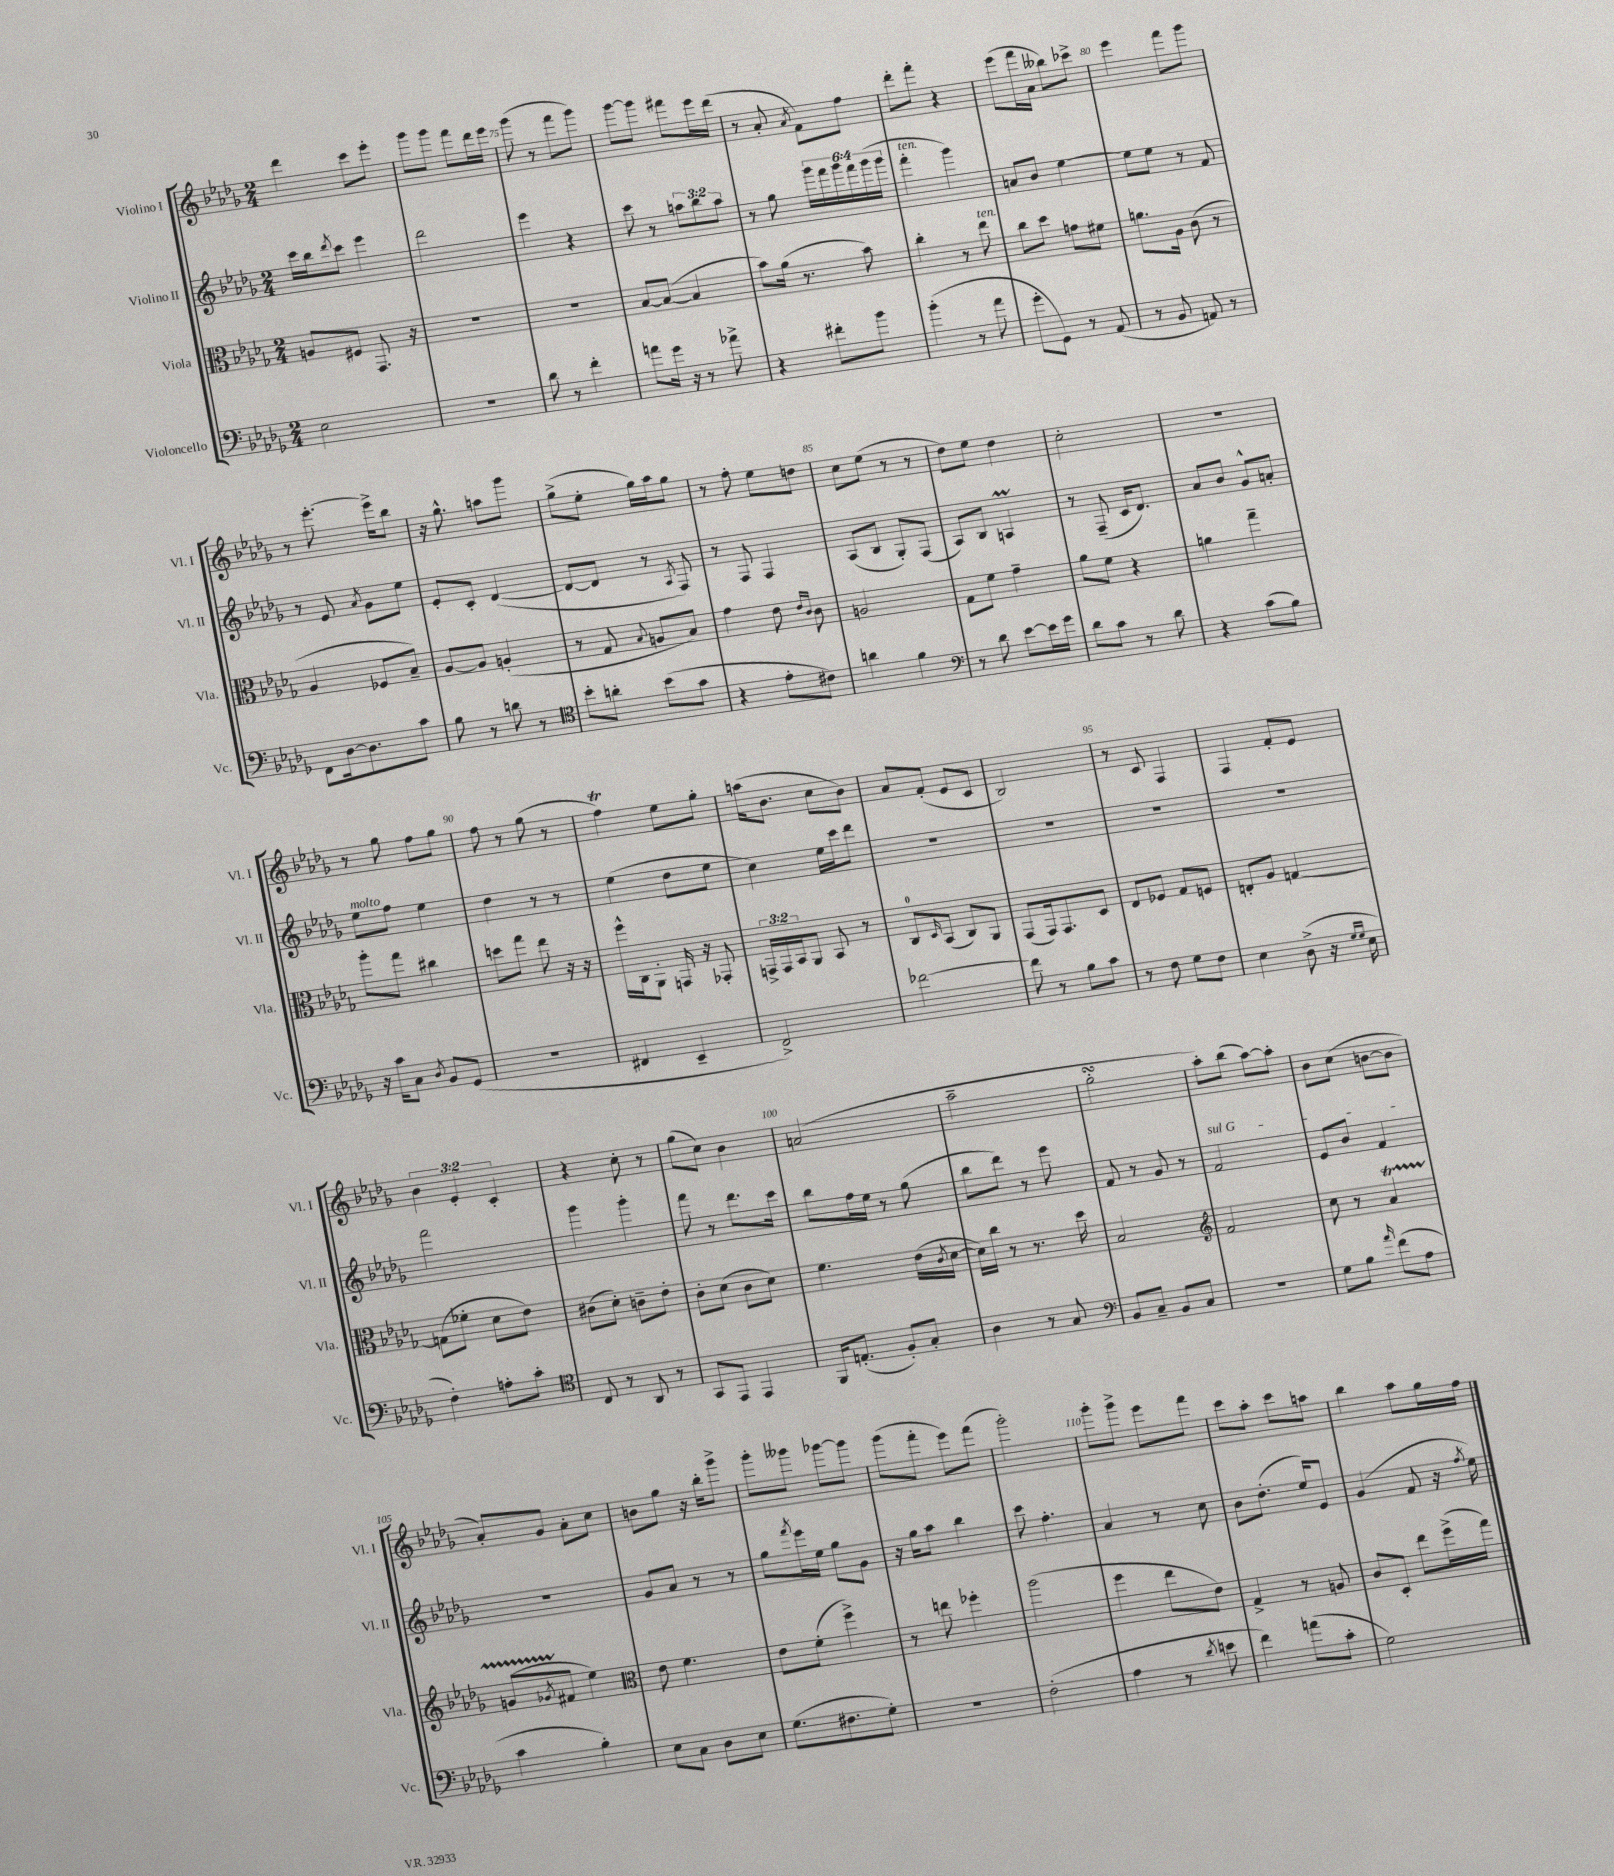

**kern	**kern	**kern	**kern
*part4	*part3	*part2	*part1
*staff4	*staff3	*staff2	*staff1
*I"Violoncello	*I"Viola	*I"Violino II	*I"Violino I
*I'Vc.	*I'Vla.	*I'Vl. II	*I'Vl. I
*clefF4	*clefC3	*clefG2	*clefG2
*k[b-e-a-d-g-]	*k[b-e-a-d-g-]	*k[b-e-a-d-g-]	*k[b-e-a-d-g-]
*M2/4	*M2/4	*M2/4	*M2/4
=73	=73	=73	=73
2E-\	8An/L	16ccc\LL	4ddd-\
.	.	16bb-\J	.
.	.	8qddd-/	.
.	8F#X/J	8ccc\J	.
.	8.GG-/	4eee-\	8ccc\L
.	.	.	8eee-'\J
.	16r	.	.
=74	=74	=74	=74
2r	2r	2ddd-\	8ggg-\L
.	.	.	8ggg-\J
.	.	.	8fff\L
.	.	.	16ddd-\L
.	.	.	16eee-\JJ
=75	=75	=75	=75
8d-\	2r	4eee-\	(8ggg-\
8r	.	.	8r
4f'\	.	4r	8fff\L
.	.	.	8ggg-\J)
=76	=76	=76	=76
8an\L	[8B-/L	8ccc\	[8ggg-\L
16g-\Jk	(8B-/J_	8r	8ggg-\J]
16r	.	.	.
8r	4B-/]	12aan\L	8fff#X\L
.	.	12bb-\	.
8a-X^\	.	.	16eee-\L
.	.	12aa\J	.
.	.	.	(16ddd-\JJ
=77	=77	=77	=77
4r	8b-\L)	8r	8r
.	(16a-\Jk	8gg-\	8a-'/
.	8.r	.	.
.	.	.	8qa-/
8f#X'\L	.	24ggg-\LL	8f\L)
.	.	24fff\	.
.	.	24ggg-\	.
8b-\J	8b-\)	24fff\	8ff\J
.	.	(24ggg-\	.
.	.	24ggg-\JJ	.
=78	=78	=78	=78
!	!	!LO:TX:a:i:t=ten.	!
(4b-'\	4cc'\	4fff'\	8ddd-'\L
.	.	.	8fff'\J
8r	8r	4ggg-\)	4r
!	!LO:TX:a:i:t=ten.	!	!
8a-\	8ee-\	.	.
=79	=79	=79	=79
8g-'\L	8cc\L	8an/L	(8eee-\L
8GG-\J)	8dd-\J	8b-/J	16fff\L
.	.	.	16a-\JJ
8r	8gn\L	[4ee-\	8bb--X\L)
(8AA-/	8f#X\J	.	8ccc-X^\J
=80	=80	=80	=80
8r	8.an\L	8ee-\L]	4eee-\
8BB-/	.	8ee-\J	.
.	16A-\Jk	.	.
8AAn/)	(8c\	8r	8fff\L
8r	8r	8f/	8ggg-\J
!!LO:LB:g=z
=81	=81	=81	=81
8FF\L	4A-/	8r	8r
[16D-\k	.	8e-/	[8.eee-'\
8.D-\]	.	.	.
.	.	8qa-/	.
.	8F-X/L	8g-\L	.
.	.	.	16eee-^\KL]
8c\J	8B-~/J)	8ee-\J	8bb-\J
=82	=82	=82	=82
8B-\	[8A-/L	8e-'/L	16r
.	.	.	8.gg-^^\
8r	8A-/J]	8c'/J	.
8dn\	(4An'/	([4d-/	8aan\L
8r	.	.	8ggg-\J
=83	=83	=83	=83
*clefC4	*	*	*
8b-'\L	8r	8d-/L_	(8gg-^\L
8an'\J	8G-/	8d-/J]	8ee-'\J
.	8qqB-/	.	.
(8b-\L	8An/L	8r	16gg-\LL)
.	.	.	16aa-\J
.	.	8qA-/	.
8g-\J	8B-/J)	8F/)	8gg-\J
=84	=84	=84	=84
4r	4g-\	8r	8r
.	.	8F/	8ff'\
8e-'\L	8e-\	4F/	8ee-\L
.	16qqe-/LL	.	.
.	16qqc/JJ	.	.
8c#X\J)	8c\	.	8ddn\J
=85	=85	=85	=85
4an\	2An/	(8A-/L	8cc\L
.	.	8B-/J	(8ee-\J
4f\	.	8G-'/L)	8r
.	.	(8F/J	8r
=86	=86	=86	=86
*clefF4	*	*	*
8r	8G-\L	8A-/L)	8dd-\L)
8d-\	8f\J	8B-/J	8ee-\J
[8e-\L	4g-~\	4Anm/	4dd-\
16e-\L]	.	.	.
16g-\JJ	.	.	.
=87	=87	=87	=87
8d-\L	8a-\L	8r	2cc'\
8c\J	8f\J	(8F~/	.
8r	4r	16c/KL	.
.	.	8.d-/J)	.
8d-\	.	.	.
=88	=88	=88	=88
4r	4an\	8a-/L	2r
.	.	8b-/J	.
(8c\L	4gg-~\	8g-^^/L	.
8B-\J)	.	8an'/J	.
!!LO:LB:g=z
=89	=89	=89	=89
!	!	!LO:TX:a:i:t=molto	!
16r	8aa-'\L	8ee-\L	8r
16c\KL	.	.	.
8C\J	8gg-\J	8ff\J	8gg-\
8qD-/	.	.	.
8BB-/L	4cc#X\	4ee-\	8ff\L
(8GG-/J	.	.	8gg-\J
=90	=90	=90	=90
2r	8ddn\L	4dd-\	8ff\
.	8gg-\J	.	8r
.	8ee-\	8r	(8gg-\
.	16r	8r	8r
.	16r	.	.
=91	=91	=91	=91
4FF#X/	16ff^^\LL	(4ee-\	4fft\)
.	16C\J	.	.
.	8AA-'\J	.	.
4EE-~/	16GGn/	8dd-\L	8ee-\L
.	16r	.	.
.	8GG-X'/	8ee-\J	8gg-'\J
=92	=92	=92	=92
2FF^/)	24GGn^/LL	4cc\)	(16aan\KL
.	24GG/	.	.
.	.	.	8.b-\J
.	24BB-/J	.	.
.	8AA-/J	.	.
.	8BB-/	16ee-\LL	8cc\L
.	.	16ccc\J	.
.	8r	8ddd-\J	8b-\J)
=93	=93	=93	=93
[2f-X\	8C/L	2r	8a-/L
.	16qqD-/	.	.
.	(8BB-/J	.	(8f'/J
.	8C/L)	.	8e-/L
.	8AA-/J	.	8c/J
=94	=94	=94	=94
8f-\]	(8GG-/L	2r	2B-/)
8r	16GG-/k)	.	.
.	8.GG-/	.	.
8B-\L	.	.	.
8c\J	8D-/J	.	.
=95	=95	=95	=95
8r	8E-/L	2r	8r
8F\	8F-X/J	.	8c/
8G-\L	8G-/L	.	4F/
8F\J	8Fn/J	.	.
=96	=96	=96	=96
4E-\	8En'/L	2r	4F/
.	8A-/J	.	.
(8D-^\	[4Gn/	.	8f'/L
16r	.	.	8e-/J
16qqG-/LL	.	.	.
16qqG-/JJ	.	.	.
16E-\	.	.	.
!!LO:LB:g=z
=97	=97	=97	=97
4F'\)	(8Gn\L]	2fff\	6b-\
.	8f-X'\J	.	.
.	.	.	6e-'/
8An'\L	8d-\L	.	.
.	.	.	6c'/
8c'\J	8e-\J)	.	.
=98	=98	=98	=98
*clefC4	*	*	*
8C/	(8c#X\L	4ggg-\	4r
8r	8d-'\J)	.	.
8AA-/	8cn~\L	4ggg-'\	8cc'\
8r	8e-'\J	.	8r
=99	=99	=99	=99
8GG-/L	8c'\L	8fff\	(8gg-\L
8EE-/J	(8d-\J	8r	8cc\J)
4EE-/	8c\L	8.ddd-\L	4b-\
.	8d-\J)	.	.
.	.	16ccc\Jk	.
=100	=100	=100	=100
16FF/KL	4.f\	8bb-\L	(2an/
(8.En'/J	.	.	.
.	.	16ff\L	.
.	.	16ee-\JJ	.
8F'/L)	.	8r	.
8G-'/J	(16e-\LL	(8gg-\	.
.	8qc/	.	.
.	[16d-\JJ	.	.
=101	=101	=101	=101
4A-\	16d-\LL])	8bb-\L	2aa-~\
.	16cc\JJ	.	.
.	8r	8ddd-\J)	.
8r	8.r	8r	.
8G-/	.	8eee-\	.
.	16dd-\	.	.
=102	=102	=102	=102
*clefF4	*	*	*
8BB-/L	2B-/	8f/	2gg-sSSs'\
8C~/J	.	8r	.
8BB-/L	.	8g-/	.
8C/J	.	8r	.
=103	=103	=103	=103
*	*clefG2	*	*
!	!	!LO:TX:a:i:t=sul G	!
2r	2f/	2f/	8aa-'\L)
.	.	.	(8bb-\J
.	.	.	[8aa-\L)
.	.	.	8aa-'\J]
=104	=104	=104	=104
8G-\L	8cc\	8e-/L	8b-\L
8B-\J	8r	8b-/J	(8cc\J
16qqa-/	.	.	.
(8f\L	4a-T/	4f/	[8bn\L
8A-\J	.	.	8b\J]
!!LO:LB:g=z
=105	=105	=105	=105
4c\	(8gnTTT/L	2r	8a-'/L)
.	8qg-X/	.	.
.	8f#X/J	.	8g-/J
4B-'\)	4ee-\)	.	8a-'\L
.	.	.	8cc\J
=106	=106	=106	=106
*	*clefC3	*	*
8E-\L	8e-\	8g-/L	8bn\L
8C\J	4.f\	8a-/J	8gg-\J
8D-\L	.	8r	16r
.	.	.	16bb-'\KL
8E-\J	.	8r	8ggg-^\J
=107	=107	=107	=107
(8.G-\L	8e-\L	8gg-\L	8ggg-'\L
.	.	8qfff/	.
.	(8f'\J	16eee-\L	8ggg--X\J
8.F#X\	.	16ee-\JJ	.
.	4ff^\)	8gg-\L	[8ggg-X\L
8G-'\J)	.	8g-\J	8ggg-\J]
=108	=108	=108	=108
2r	8r	16r	(8ggg-\L
.	.	16gg-\KL	.
.	8een\	8aa-\J	8fff'\J
.	4ff-X'\	4bb-\	8eee-\L)
.	.	.	(8fff\J
=109	=109	=109	=109
(2F'\	(2aa-\	8ccc\	2ggg-'\)
.	.	4.ff'\	.
=110	=110	=110	=110
4A-\	4ff\	4a-/	8ggg-'\L
.	.	.	8ggg-^\J
8r	8ee-\L	8r	8eee-\L
8qd-/	.	.	.
8en\	8e-\J)	8cc\	8fff\J
=111	=111	=111	=111
4f\)	4G-^/	8b-\L	8ccc\L
.	.	(8.dd-'\J	8aa-'\J
(8an\L	8r	.	8ccc\L
.	.	16ee-/KL)	.
8c'\J	8An/	8e-/J	8aan\J
=112	=112	=112	=112
2G-\)	8c/L	(4g-/	4bb-\
.	8D-'/J	.	.
.	8ee-\L	8f/	8aa-\L
.	(16ff^\L	16r	16gg-\L
.	.	8qff/	.
.	16gg-\JJ)	16ee-\)	16ff\JJ
==	==	==	==
*-	*-	*-	*-
